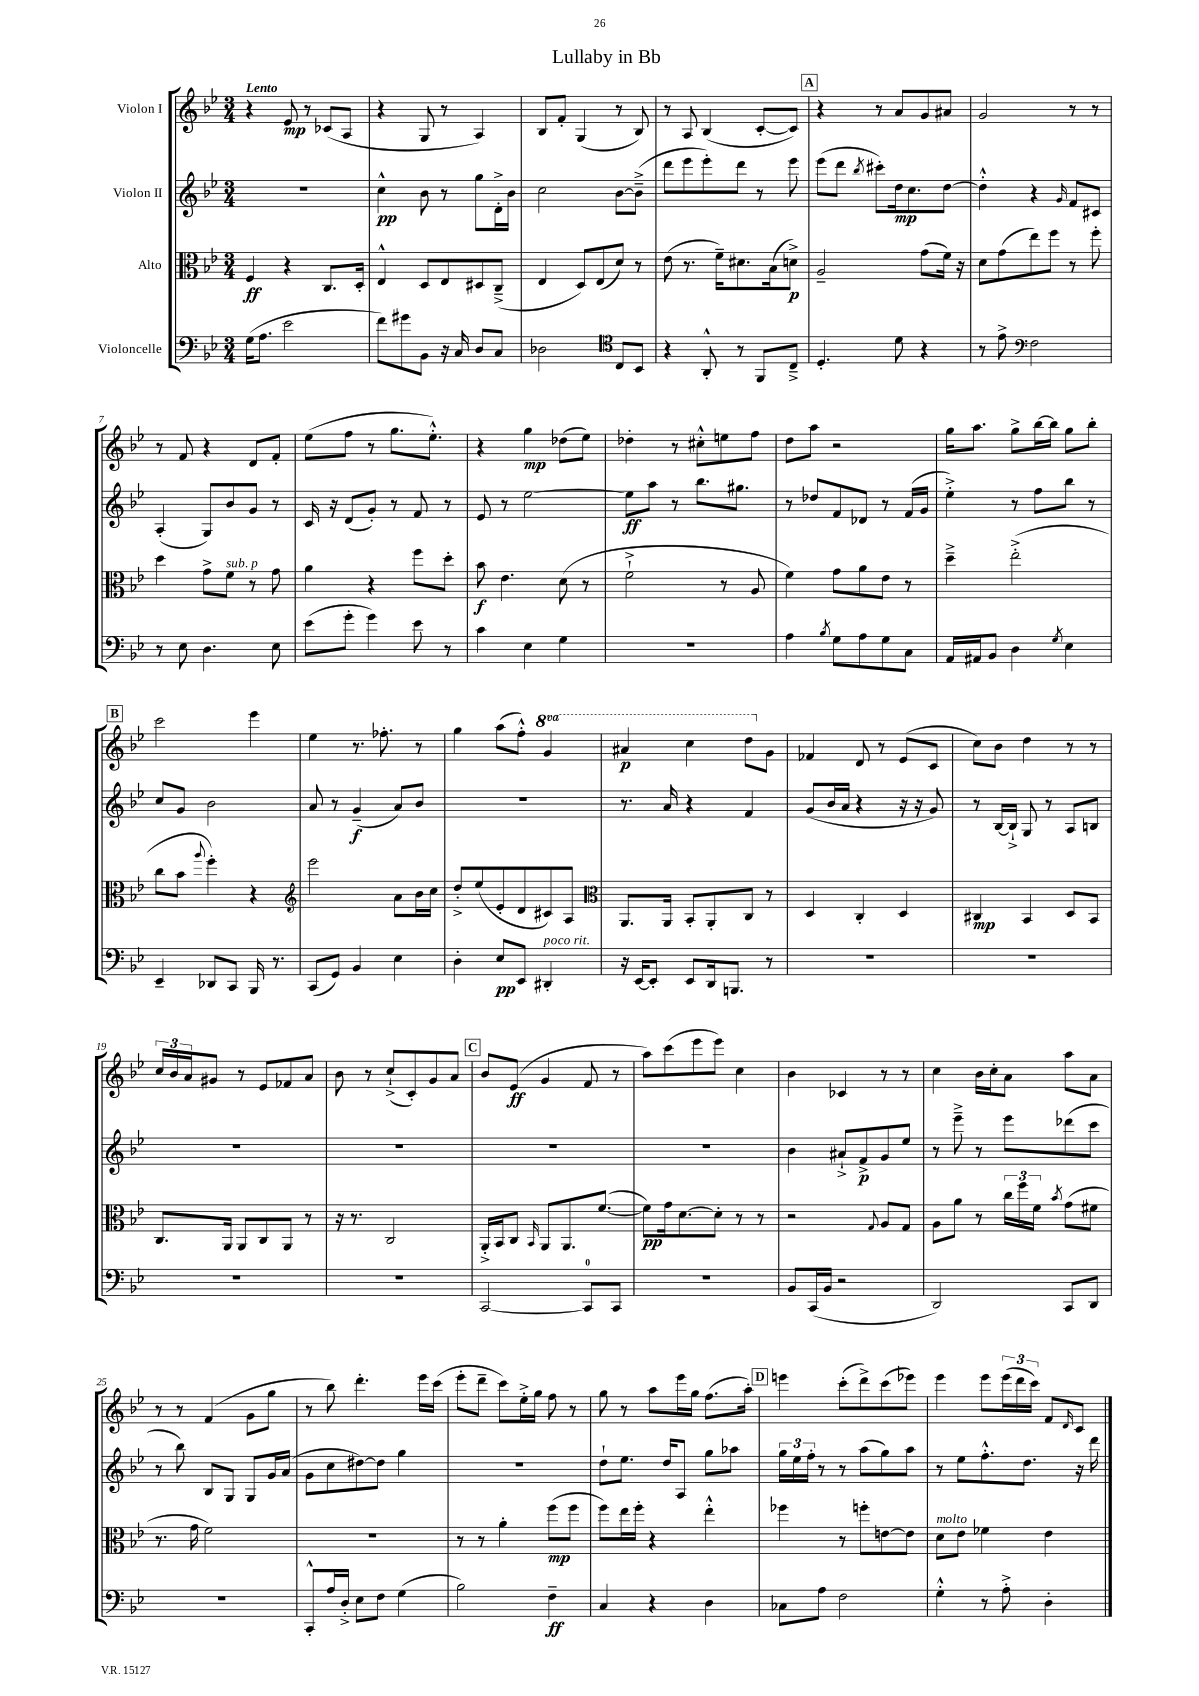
\header { title = "Lullaby in Bb" }
<<
\new StaffGroup <<
\new Staff = "s0" \with { instrumentName = "Violon I" } {
    \clef treble \key bes \major \numericTimeSignature \time 3/4 \set Staff.ottavationMarkups = #ottavation-simple-ordinals \tempo "Lento"
    r4 ees'8\mp r8 ces'8( a8 |
    r4 g8 r8 a4) |
    bes8 f'8-. g4( r8 bes8) |
    r8 a8 bes4( c'8~-. c'8) |
    \mark \markup { \box "A" } r4 r8 a'8 g'8 ais'8 |
    g'2 r8 r8 |
    r8 f'8 r4 d'8 f'8-. |
    ees''8( f''8 r8 g''8. ees''8.-.-^) |
    r4 g''4\mp des''8( ees''8) |
    des''4-. r8 cis''8-.-^ e''8 f''8 |
    d''8 a''8 r2 |
    g''16 a''8. g''8-> bes''16~ bes''16 g''8 bes''8-. |
    \mark \markup { \box "B" } c'''2 ees'''4 |
    ees''4 r8. fes''8.-. r8 |
    g''4 a''8( f''8-.-^) \ottava #1 g''4 |
    ais''4\p c'''4 d'''8 \ottava #0 g'8 |
    fes'4 d'8 r8 ees'8( c'8 |
    c''8) bes'8 d''4 r8 r8 |
    \tuplet 3/2 { c''16 bes'16 a'16 } gis'8 r8 ees'8 fes'8 a'8 |
    bes'8 r8 c''8-!->( c'8-.) g'8 a'8 |
    \mark \markup { \box "C" } bes'8 ees'8\ff( g'4 f'8 r8 |
    a''8) c'''8( ees'''8 ees'''8) c''4 |
    bes'4 ces'4 r8 r8 |
    c''4 bes'16 c''16-. a'8 a''8 a'8 |
    r8 r8 f'4( g'8 g''8 |
    r8 bes''8) d'''4.-. ees'''16 c'''16( |
    ees'''8-. d'''8-- c'''8) ees''16-.-> g''16 f''8 r8 |
    g''8 r8 a''8 ees'''16 g''16 f''8.( a''16-.) |
    \mark \markup { \box "D" } e'''4 c'''8-.( d'''8->) c'''8( ees'''8) |
    ees'''4 ees'''8 \tuplet 3/2 { ees'''16( d'''16 c'''16) } f'8 \grace { d'16 } c'8 \bar "|." |
}
\new Staff = "s1" \with { instrumentName = "Violon II" } {
    \clef treble \key bes \major \numericTimeSignature \time 3/4
    R2. |
    c''4-^\pp bes'8 r8 g''8 d'16-.-> bes'16 |
    c''2 bes'8~ bes'8--->( |
    d'''8 ees'''8 ees'''8-.) d'''8 r8 ees'''8 |
    \mark \markup { \box "A" } ees'''8( d'''8 \acciaccatura { bes''8 } cis'''8-.) d''16\mp c''8. d''8~ |
    d''4-.-^ r4 \grace { g'16 } f'8 cis'8 |
    a4-.( g8) bes'8 g'8 r8 |
    c'16 r16 d'8( g'8-.) r8 f'8 r8 |
    ees'8 r8 ees''2~ |
    ees''8\ff a''8 r8 bes''8. gis''8. |
    r8 des''8 f'8 des'8 r8 f'16( g'16 |
    ees''4-.->) r8 f''8 bes''8 r8 |
    \mark \markup { \box "B" } c''8 g'8 bes'2 |
    a'8 r8 g'4--\f( a'8) bes'8 |
    R2. |
    r8. a'16 r4 f'4 |
    g'8( bes'16 a'16 r4 r16 r16 g'8) |
    r8 bes16~ bes16-!-> g8 r8 a8 b8 |
    R2. |
    R2. |
    \mark \markup { \box "C" } R2. |
    R2. |
    bes'4 ais'8-!-> f'8->\p g'8 ees''8 |
    r8 ees'''8---> r8 ees'''8 des'''8( c'''8 |
    r8 bes''8) bes8 g8 g8 g'16 a'16( |
    g'8 c''8 dis''8~) dis''8 g''4 |
    R2. |
    d''8-! ees''8. d''16 a8 g''8 aes''8 |
    \mark \markup { \box "D" } \tuplet 3/2 { g''16 ees''16 f''16-. } r8 r8 a''8( g''8) a''8 |
    r8 ees''8 f''8.-.-^ d''8. r16 d'''16 \bar "|." |
}
\new Staff = "s2" \with { instrumentName = "Alto" } {
    \clef alto \key bes \major \numericTimeSignature \time 3/4
    f4\ff r4 c8. d16-. |
    ees4-^ d8 ees8 dis8 c8--->( |
    ees4 d8) ees8( d'8) r8 |
    ees'8( r8. f'16--) dis'8. bes16( d'8->\p) |
    \mark \markup { \box "A" } a2-- g'8( f'16) r16 |
    d'8 g'8( ees''8) f''8 r8 f''8-. |
    d''4 g'8-> f'8^\markup { \italic "sub. p" } r8 g'8 |
    a'4 r4 f''8 d''8-. |
    bes'8\f ees'4. d'8( r8 |
    f'2-!-> r8 a8 |
    f'4) g'8 a'8 ees'8 r8 |
    d''4---> ees''2-.->( |
    \mark \markup { \box "B" } c''8 bes'8 \appoggiatura { a''8 } f''4-.) r4 |
    \clef treble ees'''2 a'8 bes'16 c''16 |
    d''8-.-> ees''8( ees'8-. d'8 cis'8) a8 |
    \clef alto a,8. a,16 bes,8-. a,8-. c8 r8 |
    d4 c4-. d4 |
    cis4\mp bes,4 d8 bes,8 |
    c8. a,16 a,8 c8 a,8 r8 |
    r16 r8. c2 |
    \mark \markup { \box "C" } a,16-.-> bes,16 c8 \grace { bes,16 } a,8 a,8. f'8.~( |
    f'8\pp) g'16 d'8.~ d'8-. r8 r8 |
    r2 \appoggiatura { g8 } a8 g8 |
    a8 a'8 r8 \tuplet 3/2 { c''16 f''16 f'16 } \acciaccatura { bes'8 } g'8( fis'8 |
    r8. g'16 f'2) |
    R2. |
    r8 r8 a'4-. f''8\mp( f''8 |
    f''8) ees''16 f''16-. r4 ees''4-.-^ |
    \mark \markup { \box "D" } fes''4 r8 f''8-. e'8~ e'8 |
    d'8^\markup { \italic "molto" } ees'8 fes'4 ees'4 \bar "|." |
}
\new Staff = "s3" \with { instrumentName = "Violoncelle" } {
    \clef bass \key bes \major \numericTimeSignature \time 3/4
    g16( a8. ees'2 |
    f'8) gis'8 bes,8 r16 c16 d8 c8 |
    des2 \clef tenor c8 bes,8 |
    r4 a,8-.-^ r8 f,8 c8---> |
    \mark \markup { \box "A" } d4.-. d'8 r4 |
    r8 ees'8-> \clef bass f2 |
    r8 ees8 d4. ees8 |
    ees'8( g'8-. g'4) ees'8 r8 |
    c'4 ees4 g4 |
    R2. |
    a4 \acciaccatura { bes8 } g8 a8 g8 c8 |
    a,16 ais,16 bes,8 d4 \acciaccatura { g8 } ees4 |
    \mark \markup { \box "B" } ees,4-- des,8 c,8 bes,,16 r8. |
    c,8( g,8) bes,4 ees4 |
    d4-. ees8\pp ees,8 dis,4-.^\markup { \italic "poco rit." } |
    r16 ees,16~ ees,8-. ees,8 d,16 b,,8. r8 |
    R2. |
    R2. |
    R2. |
    R2. |
    \mark \markup { \box "C" } c,2~ c,8-0 c,8 |
    r2. |
    bes,8 c,16( bes,16 r2 |
    d,2) c,8 d,8 |
    R2. |
    c,8-.-^ a16 d16-.-> ees8 f8 g4( |
    bes2) f4--\ff |
    c4 r4 d4 |
    \mark \markup { \box "D" } ces8 a8 f2 |
    g4-.-^ r8 a8-.-> d4-. \bar "|." |
}
>>
>>
